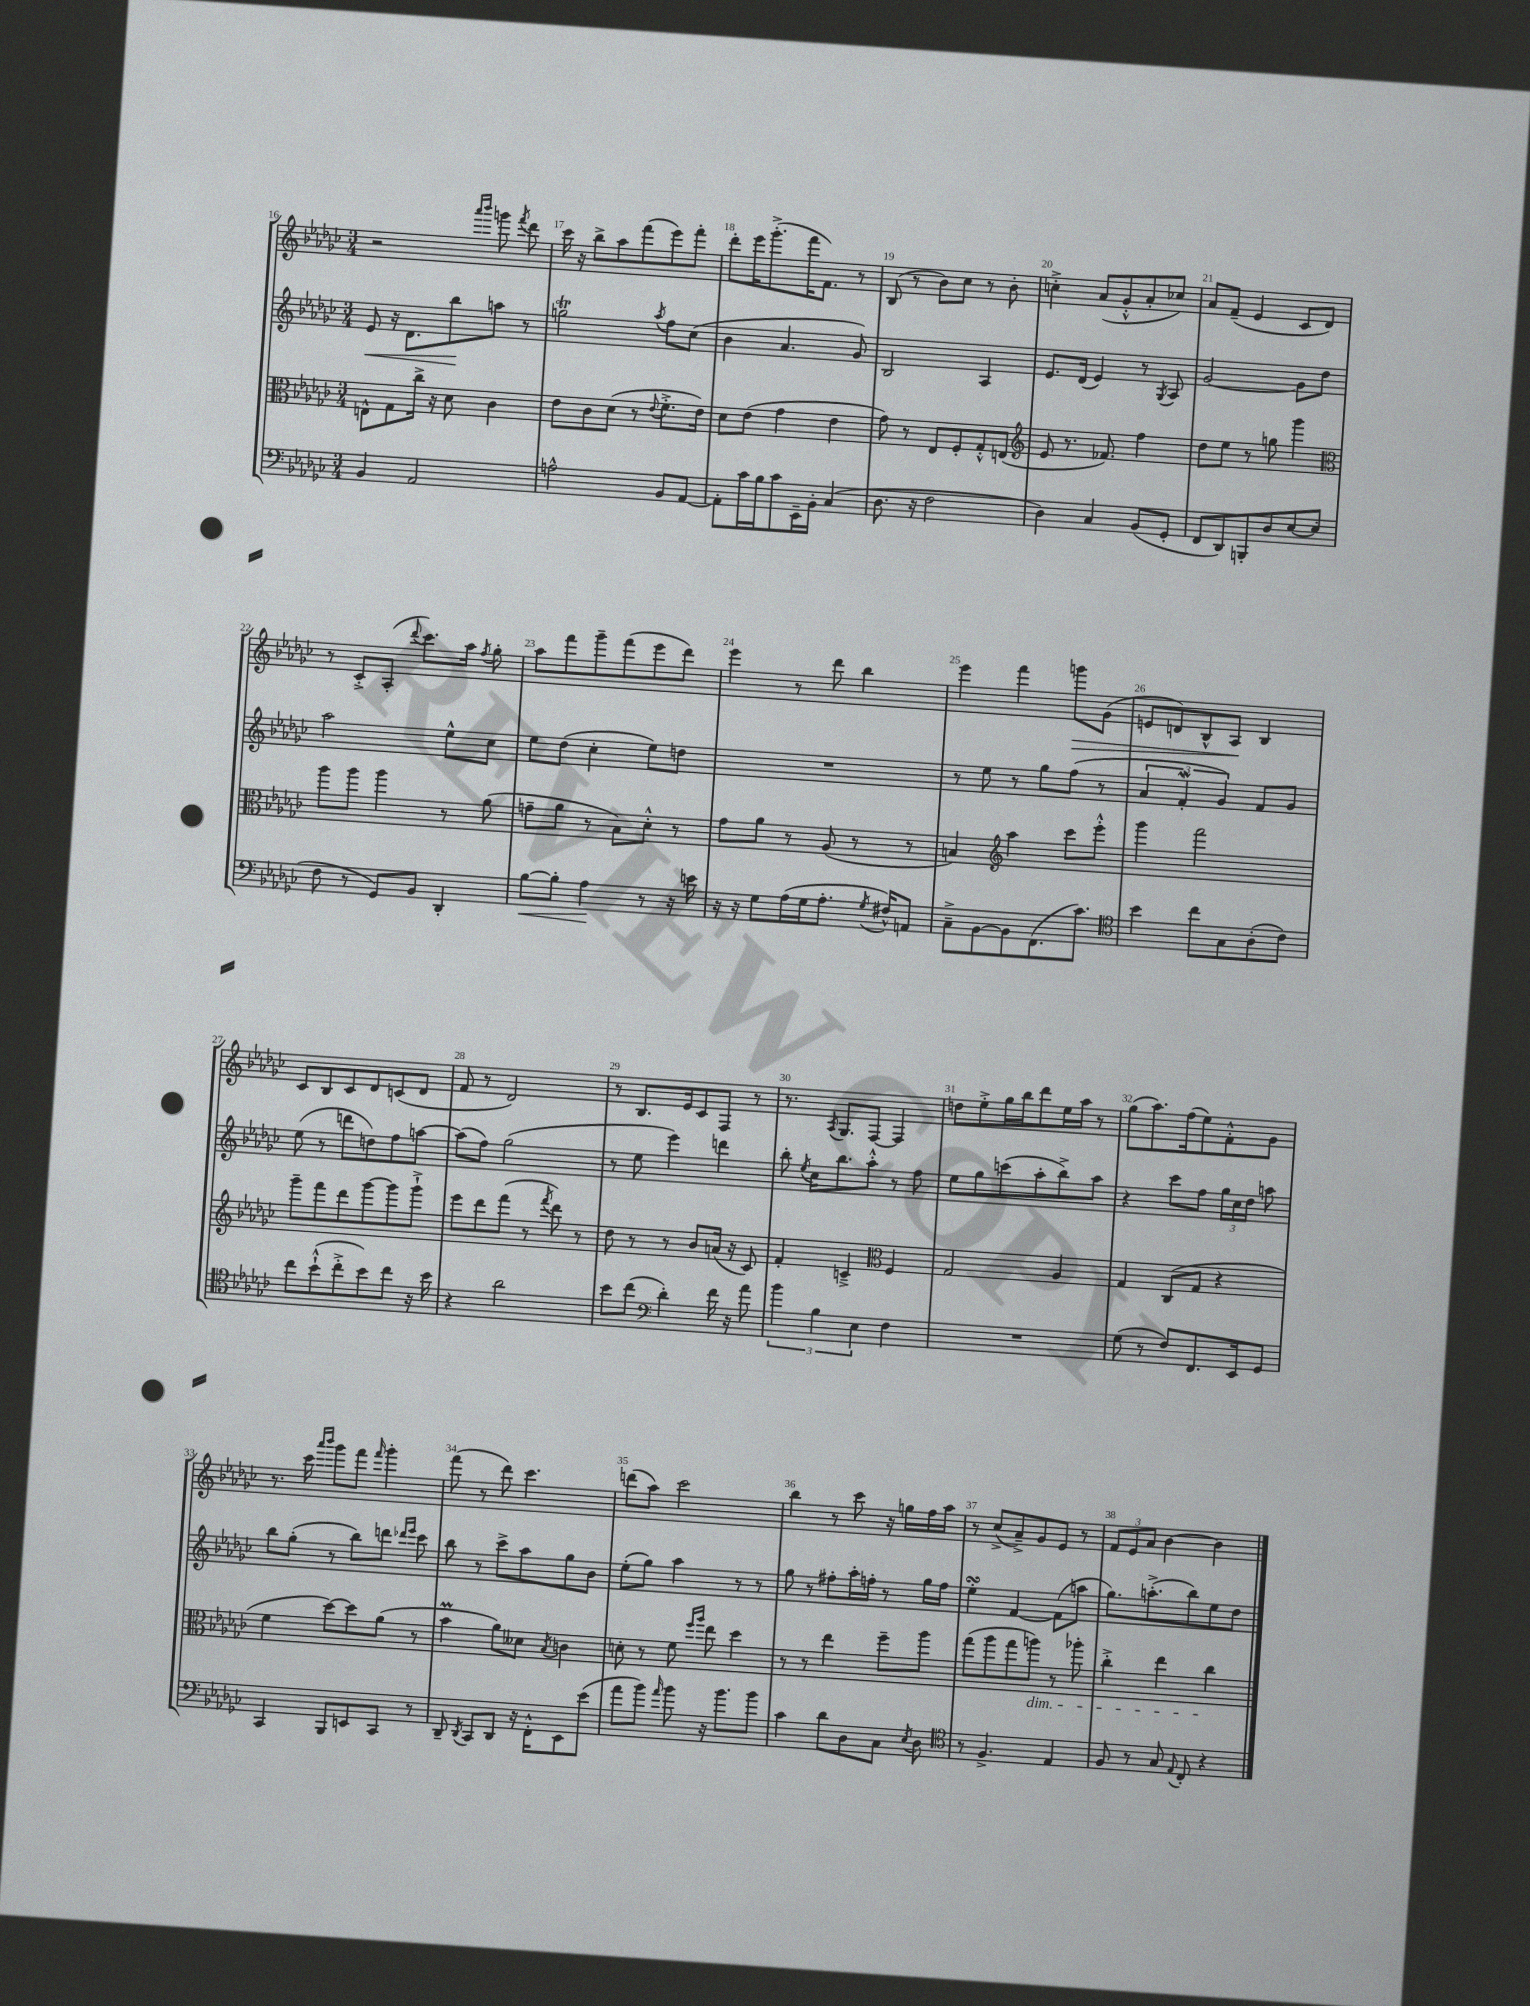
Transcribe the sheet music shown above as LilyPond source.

<<
\new StaffGroup <<
\new Staff = "s0" {
    \clef treble \key ges \major \numericTimeSignature \time 3/4
    \autoBeamOff r2 \grace { aes'''16[ bes'''16] } g'''8 \acciaccatura { f'''8 } des'''8 |
    ces'''16 r16 bes''8[-> aes''8 f'''8( ees'''8) f'''8]-. |
    des'''8[-. ees'''16 ges'''8.-.->( f'''16 f'8.]) r8 |
    bes8( r8 bes'8[) ces''8] r8 bes'8-. |
    c''4-.-> aes'8[( ges'8-.-^ aes'8-. ces''8]) |
    aes'8[ f'8]--( ees'4 ces'8[ des'8]) |
    r8 ces'8[-.-> aes8]-.( \appoggiatura { des'''8 } ces'''8.[) aes''16] \acciaccatura { f''8 } ges''8-. |
    aes''8[ f'''8 ges'''8-- f'''8( ees'''8 des'''8]) |
    ees'''4 r8 des'''8 bes''4 |
    ees'''4 f'''4 g'''8[\> ges'8]( |
    e'8[ d'8) bes8-^ aes8]\! bes4 |
    ces'8[ bes8 ces'8 des'8 c'8( des'8] |
    f'8 r8 des'2) |
    r8 bes8.[ ees'16 ces'8 f8] r8 |
    r8. \acciaccatura { aes8 } ges8.[ f8]~ f4 |
    d''8[ ees''8-.-> ges''16 bes''16 des'''8 ees''16 aes''16] r8 |
    ges''8[( aes''8.) f''16( ees''8) f'8-.-^ ges'8] |
    r8. ces'''16 \grace { aes'''16[ bes'''16] } ges'''8[ f'''8] \grace { f'''16 } ges'''4-. |
    f'''8( r8 des'''8) ces'''4. |
    d'''8[( aes''8]) ces'''2 |
    bes''4 r8 ces'''8 r16 g''16[ f''16 aes''16] |
    r8 ces''8[->( aes'8--->) ges'8 ees'8] r8 |
    \tuplet 3/2 { f'8[ ees'8 aes'8] } bes'4~ bes'4 \bar "|." |
}
\new Staff = "s1" {
    \clef treble \key ges \major \numericTimeSignature \time 3/4
    \autoBeamOff ees'8\< r16 des'8.[ bes''8\! a''8] r8 |
    g''2\trill \acciaccatura { aes''8 } f''8[ ces''8]( |
    bes'4 aes'4. ges'8) |
    bes2 aes4 |
    ees'8.[ des'16]( ees'4) r8 \acciaccatura { ges8 } aes8 |
    ges'2~ ges'8[ des''8] |
    aes''2 ees''8[-^ ces''8] |
    ees''8[ des''8]( ces''4-. ees''8[) d''8] |
    R2. |
    r8 ees''8 r8 ges''8[ f''8]( r8 |
    \tuplet 3/2 { aes'4 f'4-.\mordent ges'4) } f'8[ ges'8] |
    ees''8( r8 d'''8[ d''8) f''8 a''8]~ |
    a''8[( f''8]) ges''2( |
    r8 ees''8 ees'''4) d'''4 |
    bes''8-. \acciaccatura { ees''8 } ces''16[ bes''8. aes''8]-.-^ r8 f''8 |
    ees''8[ ges''8 c'''8( aes''8-. bes''8->) aes''8] |
    r4 ces'''8[ f''8] \tuplet 3/2 { ges''16[ ces''16 des''16] } a''8 |
    bes''8[ ges''8]-.( r8 bes''8[) d'''8] \grace { des'''16[ ees'''16] } ces'''8 |
    bes''8 r8 ces'''8[-> aes''8 ges''8 bes'8] |
    ees''8[-.( ges''8]) aes''4 r8 r8 |
    ges''8 r8 fis''8[-. aes''16-. f''16]-. r8 ges''16[ f''16] |
    ees''4-.\turn f'4~ f'8[( a''8] |
    ges''8.[) a''8.-.->( bes''8) ees''8 des''8] \bar "|." |
}
\new Staff = "s2" {
    \clef alto \key ges \major \numericTimeSignature \time 3/4
    \autoBeamOff e8[-^ ges8 ces''16]-> r16 des'8 ces'4 |
    ees'8[ ces'8 des'8]( r8 \appoggiatura { ees'8 } f'8.[-.-> ees'16]) |
    des'8[ ees'8]( ges'4 ees'4 |
    ges'8) r8 ees8[ f8-. ges8-.-^ e8]( |
    \clef treble ees'8 r8. fes'8.) f''4 |
    des''8[ ees''8] r8 g''8 ges'''4 |
    \clef alto aes''8[ aes''8] aes''4 r8 aes'8( |
    g'8[-- aes'8] r8 bes8[) des'8]-.-^ r8 |
    ges'8[ aes'8] r8 aes8( r8 r8 |
    b4) \clef treble aes''4 ces'''8[ ees'''8]-.-^ |
    ges'''4 f'''2 |
    ges'''8[-- f'''8 des'''8 ges'''8~ ges'''8 ges'''8]-!-> |
    ees'''8[ des'''8 f'''8]( r8 \acciaccatura { f'''8 } des'''8) r8 |
    des''8 r8 r8 bes'8[ a'16]( r16 ces'8) |
    f'4-. c'4---> \clef alto f4 |
    ges2 aes4 |
    ges4 ces8[( ges8] r4 |
    f'4 des''8[~) des''8 aes'8]( r8 |
    bes'4\prall aes'8[) deses'8] \acciaccatura { bes8 } c'4 |
    d'8-. r8 f'8 \grace { f''16[ aes''16] } ees''8 des''4 |
    r8 r8 ees''4 f''8[-- aes''8] |
    ges''8[( aes''8 ges''8 a''8]\dim) r8 aes''8-. |
    ces''4-.-> ees''4 ces''4\! \bar "|." |
}
\new Staff = "s3" {
    \clef bass \key ges \major \numericTimeSignature \time 3/4
    \autoBeamOff bes,4 aes,2 |
    a2-^ bes,8[ aes,8]~ |
    aes,8[-. ces'16 bes16 ces'8 ees,16-- bes,16]-. ces4( |
    des8. r16 f2 |
    des4) ces4 bes,8[( ges,8]-. |
    f,8[ des,8) b,,8-. des8 ees8~ ees8]( |
    f8 r8 ges,8[) bes,8] des,4-. |
    bes8[~\< bes8]-. aes4\! r8 r16 e'16 |
    r16 r16 ges8[ aes16( ges16 aes8.]-. \acciaccatura { ges8 } fis16[-^) a,8] |
    ces8[---> bes,8~ bes,8 f,8.( ces'8.]) |
    \clef tenor bes'4 ces''8[ ges8 aes8-.( ces'8]) |
    ces''8[ bes'8-!-^( ces''8-.-> bes'8) ces''8] r16 bes'16 |
    r4 aes'2 |
    bes'8[ ces''8]( \clef bass des'4-.) f'16 r16 aes'8 |
    \tuplet 3/2 { bes'4 bes4 ees4 } f4 |
    R2. |
    ges8( r8 f8[) f,8. ees,16 ges,8] |
    ces,4 bes,,8[ e,8 ces,8] r8 |
    des,8-- \acciaccatura { des,8 } ces,8[ des,8] r16 f,16[-.-^ ees,8 ees'8]( |
    aes'8[ bes'8]) \grace { aes'16 } bes'8 r16 bes'8.[ bes'8] |
    ces'4 des'8[ des8 ces8] \acciaccatura { ees8 } des8 |
    \clef tenor r8 f4.-> ees4 |
    f8 r8 ges8 \appoggiatura { ees8 } ces8-. r4 \bar "|." |
}
>>
>>
\layout { \context { \Score currentBarNumber = #16 \override BarNumber.break-visibility = ##(#f #t #t) barNumberVisibility = #all-bar-numbers-visible } }
